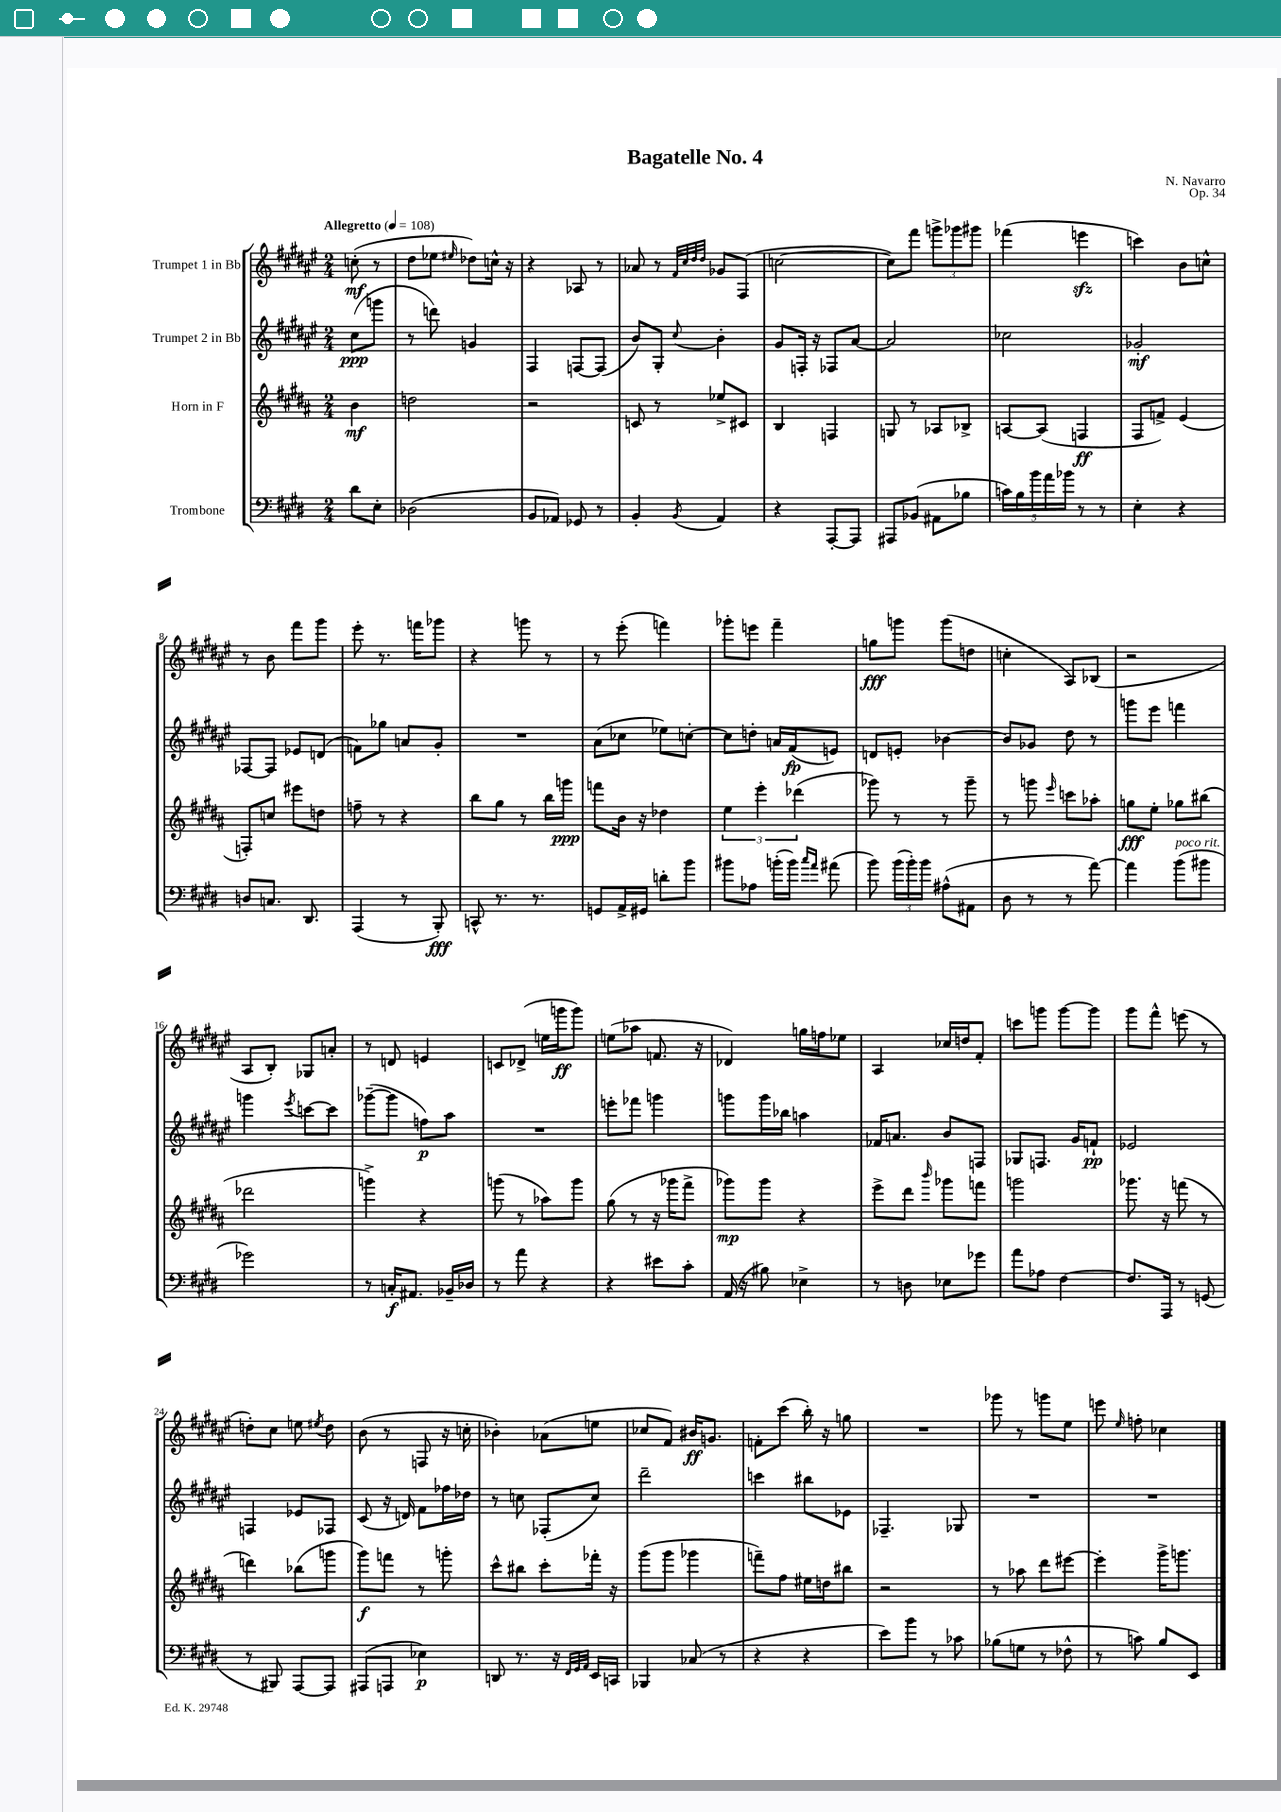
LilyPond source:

\header { title = "Bagatelle No. 4" composer = "N. Navarro" opus = "Op. 34" }
<<
\new StaffGroup <<
\new Staff = "s0" \with { instrumentName = "Trumpet 1 in Bb" } {
    \clef treble \key fis \major \numericTimeSignature \time 2/4 \partial 4 \tempo "Allegretto" 4 = 108
    \autoBeamOff c''8-.\mf( r8 |
    dis''8[ ees''8] \grace { eis''16 } des''8[) c''16]-^ r16 |
    r4 aes8 r8 |
    aes'8 r8 \grace { fis'32[ cis''32 dis''32 dis''32] } ges'8[ fis8]( |
    c''2~ |
    c''8[) fis'''8] \tuplet 3/2 { g'''8[-> ges'''8 gis'''8] } |
    fes'''4( e'''4\sfz |
    c'''4) b'8[ c''8]-^ |
    r8 b'8 fis'''8[ gis'''8] |
    eis'''8-. r8. f'''16[ ges'''8] |
    r4 g'''8 r8 |
    r8 eis'''8-.( f'''4) |
    ges'''8[-. e'''8] fis'''4-- |
    g''8[\fff g'''8] g'''8[( d''8] |
    c''4-. ais8[) bes8]( |
    r2 |
    ais8[ b8]-.) ges8[ a'8]-. |
    r8 d'8 e'4 |
    c'8[ des'8]->( e''16[ g'''16\ff g'''8]) |
    e''8[( aes''8] f'8. r16 |
    des'4) g''16[ f''16 ees''8] |
    ais4 ces''16[ d''16 fis'8]-. |
    c'''8[ g'''8] g'''8[~ g'''8] |
    gis'''8[ fis'''8]-^ e'''8( r8 |
    d''8[-.) cis''8] e''8 \acciaccatura { eis''8 } d''8 |
    b'8( r8 f8 r16 c''16-. |
    bes'4-.) aes'8[( e''8] |
    ces''8[ fis'8]) bis'16[\ff g'8.] |
    f'8[-. cis'''8]( b''16-.) r16 g''8 |
    R2 |
    ges'''8 r8 g'''8[ eis''8] |
    e'''8 \grace { eis''16 } f''8-. ces''4 \bar "|." |
}
\new Staff = "s1" \with { instrumentName = "Trumpet 2 in Bb" } {
    \clef treble \key fis \major \numericTimeSignature \time 2/4 \partial 4
    \autoBeamOff cis''8[\ppp( g'''8] |
    r8 d'''8) g'4 |
    fis4 f8[~ f8]( |
    b'8[) gis8]-. \appoggiatura { cis''8 } b'4-. |
    gis'8[ f16]-. r16 fes8[ ais'8]~ |
    ais'2 |
    ces''2 |
    ges'2-.\mf |
    fes8[~ fes8] ees'8[ d'8]( |
    f'8[) ges''8] a'8[ gis'8]-. |
    R2 |
    ais'8[( ces''8] ees''8[) c''8]~-. |
    c''8[ d''8]-. a'16[ fis'16\fp( e'8]) |
    d'8[ e'8]-. bes'4~ |
    bes'8[ ges'8] dis''8 r8 |
    g'''8[ eis'''8] f'''4 |
    g'''4 \acciaccatura { eis'''8 } c'''8[~ c'''8] |
    ges'''8[~--( ges'''8] f''8[\p) ais''8] |
    R2 |
    e'''8[-. fes'''8] g'''4 |
    g'''8[ g'''16 bes''16] a''4 |
    fes'16[ a'8.] b'8[ f8] |
    ges8[ f8.] gis'16[ f'8]-!\pp |
    ees'2 |
    f4 ees'8[ fes8] |
    cis'8( r16 d'16) fis'8[ fes''16 des''16] |
    r8 c''8 fes8[-.( c''8]) |
    dis'''2-- |
    c'''4 bis''8[ ees'8] |
    fes4.-- ges8 |
    R2 |
    R2 \bar "|." |
}
\new Staff = "s2" \with { instrumentName = "Horn in F" } {
    \clef treble \key b \major \numericTimeSignature \time 2/4 \partial 4
    \autoBeamOff b'4\mf |
    d''2 |
    r2 |
    c'8 r8 ees''8[-> cis'8] |
    b4 f4 |
    g8 r8 aes8[ bes8]-> |
    a8[~ a8]( f4\ff |
    fis8[ f'8]->) e'4( |
    f8[-.) c''8] eis'''8[ d''8] |
    f''8-- r8 r4 |
    b''8[ gis''8] r8 b''16[ g'''16]\ppp |
    f'''8[ b'16] r16 des''4 |
    \tuplet 3/2 { e''4 e'''4-. des'''4( } |
    ges'''8) r8 r8 ges'''8-- |
    r8 g'''8 \grace { e'''16 } c'''8[ aes''8]-. |
    g''8[\fff e''8]-. ges''8[ bis''8]( |
    des'''2 |
    g'''4->) r4 |
    g'''8( r8 aes''8[) g'''8] |
    gis''8( r8 r16 ges'''16[ fis'''8]-> |
    ges'''8[\mp) ges'''8] r4 |
    e'''8[-> dis'''8] \grace { b'''16 } ges'''8[ f'''8] |
    g'''2 |
    ges'''8. r16 f'''8( r8 |
    d'''4) bes''8[( g'''8] |
    gis'''8[\f) f'''8] r8 g'''8-. |
    cis'''8[-^ bis''8] cis'''8[-. fes'''16]-. r16 |
    gis'''8[( gis'''8] ges'''4 |
    f'''8[--) fis''8] eis''16[ d''16 bis''8] |
    r2 |
    r8 aes''8 dis'''8[ eis'''8]~ |
    eis'''4-. gis'''16[-> g'''8.] \bar "|." |
}
\new Staff = "s3" \with { instrumentName = "Trombone" } {
    \clef bass \key e \major \numericTimeSignature \time 2/4 \partial 4
    \autoBeamOff dis'8[ e8]-. |
    des2( |
    b,8[ aes,8]) ges,8 r8 |
    b,4-. \acciaccatura { b,8 } a,4 |
    r4 a,,8[~-. a,,8] |
    ais,,8[ bes,8]( ais,8[ bes8] |
    \tuplet 5/4 { c'16[) b16 b'16 a'16 bes'16] } r8 r8 |
    e4-. r4 |
    d8[ c8.] dis,8. |
    a,,4( r8 b,,8-.\fff) |
    c,8-^ r8. r8. |
    g,8[ a,16-> gis,16] d'8[-. b'8] |
    bis'8[ aes8] b'16[-.( b'16]) \grace { cis''16[ a'16] } ais'8( |
    b'8) \tuplet 3/2 { b'16[( b'16-.) b'16] } ais8[-^( ais,8] |
    dis8 r8 r8 a'8~) |
    a'4 b'8[^\markup { \italic "poco rit." }( bis'8] |
    ges'2) |
    r8 c16[-.\f ais,8.] bes,16[-- des16] |
    r8 a'8 r4 |
    r4 eis'8[ cis'8]-. |
    a,16( r16 bis8) ees4-> |
    r8 d8 ees8[ ges'8] |
    a'8[ aes8] fis4~ |
    fis8.[ a,,16] r8 g,8( |
    r8 bis,,8) a,,8[~ a,,8] |
    ais,,8[( a,,8] ees4\p) |
    d,8 r8. r16 \grace { fis,32[ gis,32 a,32] } e,16[ c,16] |
    bes,,4 ces8( r8 |
    r4 r4 |
    e'8[) b'8] r8 ces'8 |
    bes8[( g8] r8 fes8-^ |
    r8 c'8) b8[ e,8] \bar "|." |
}
>>
>>
